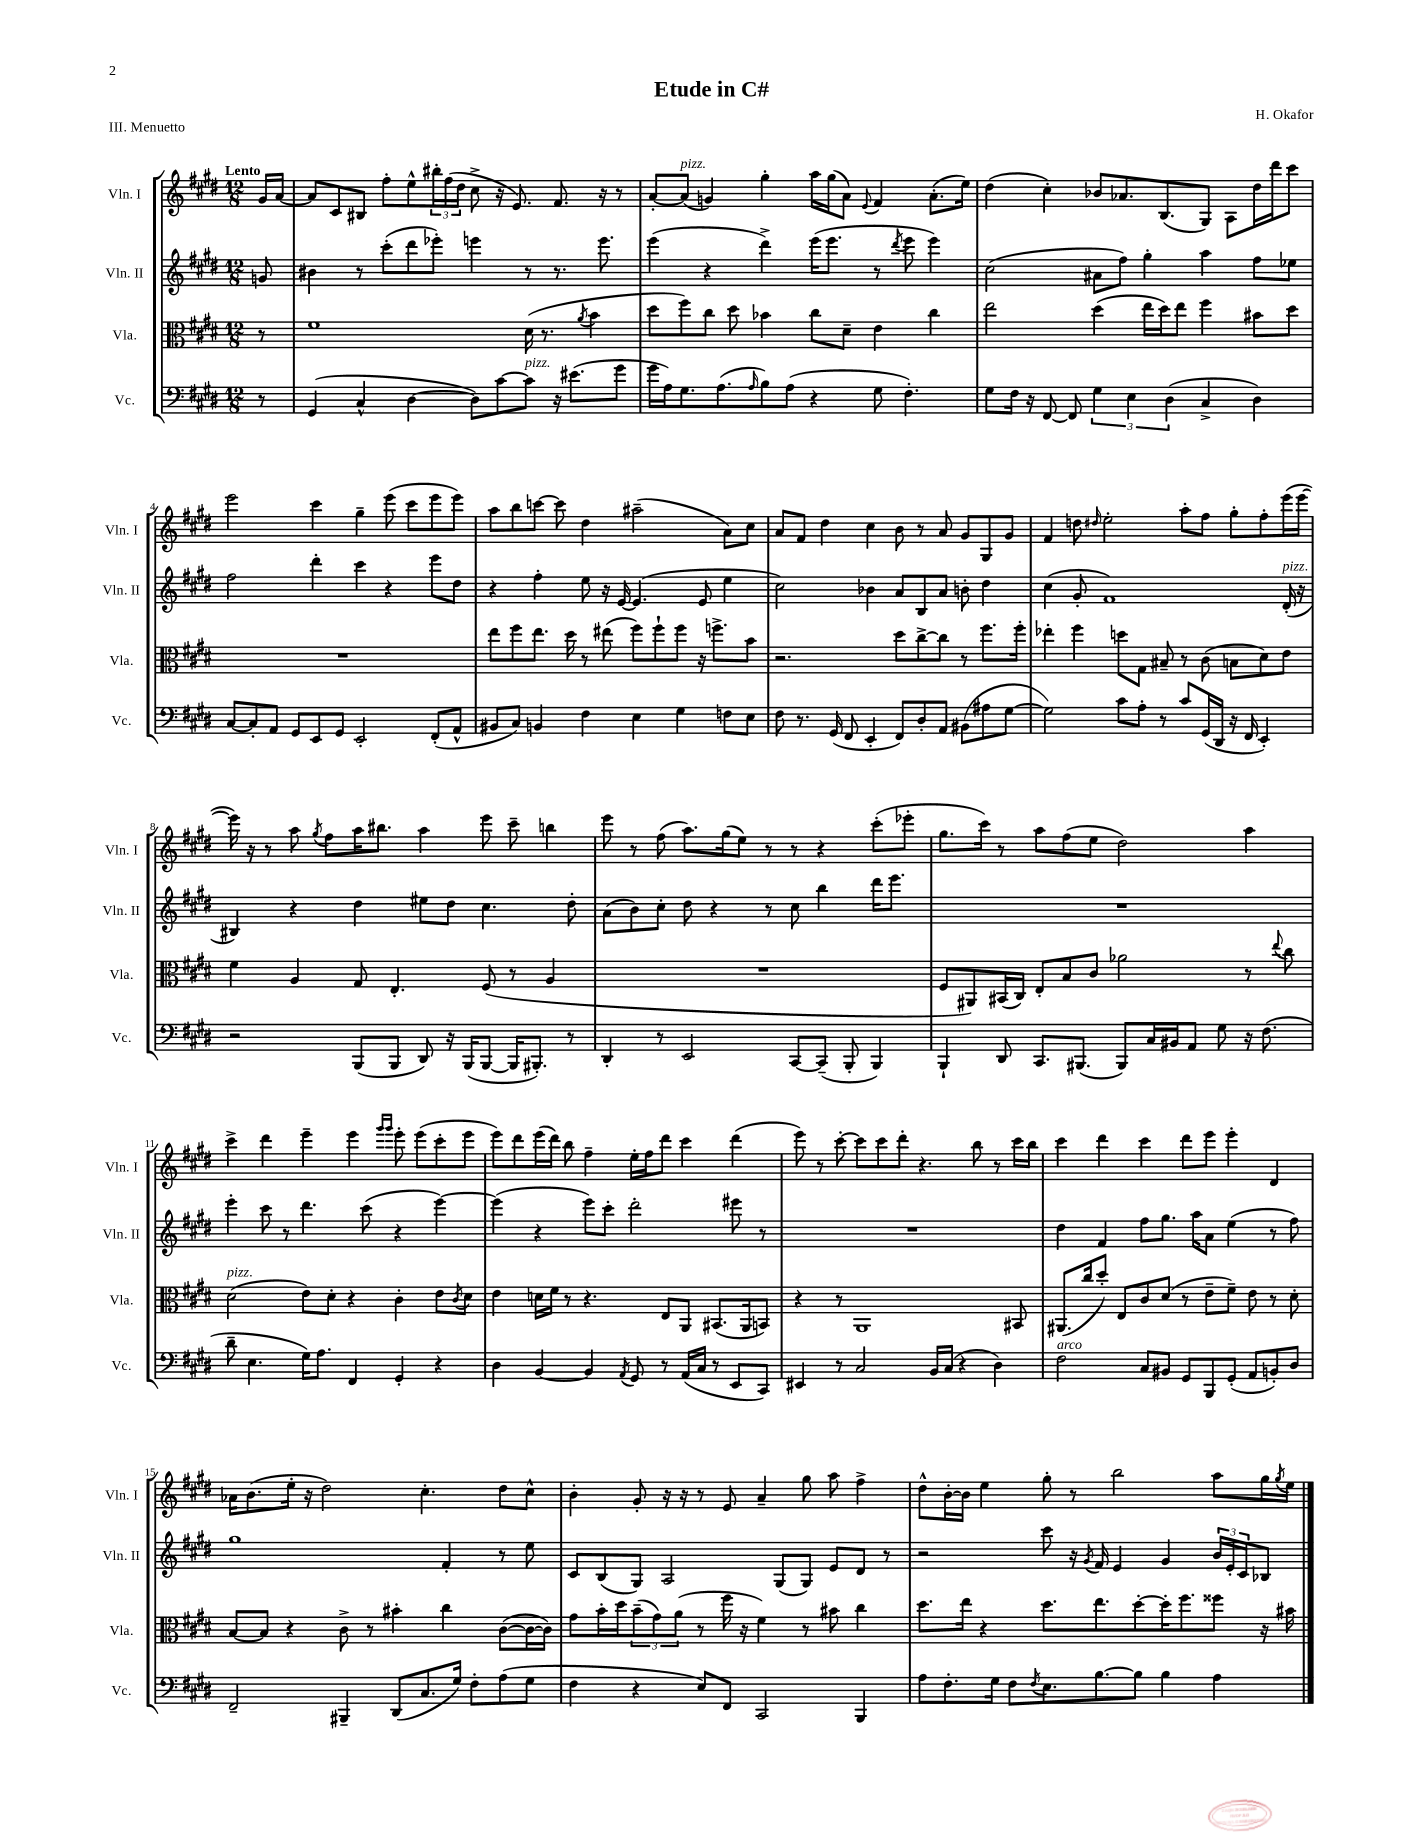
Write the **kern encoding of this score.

**kern	**kern	**kern	**kern
*part4	*part3	*part2	*part1
*staff4	*staff3	*staff2	*staff1
*I"Vc.	*I"Vla.	*I"Vln. II	*I"Vln. I
*I'Vc.	*I'Vla.	*I'Vln. II	*I'Vln. I
*clefF4	*clefC3	*clefG2	*clefG2
*k[f#c#g#d#]	*k[f#c#g#d#]	*k[f#c#g#d#]	*k[f#c#g#d#]
*M12/8	*M12/8	*M12/8	*M12/8
=	=	=	=
!	!	!	!LO:TX:a:B:t=Lento
8r	8r	8gn/	16g#/LL
.	.	.	[16a/JJ
=1	=1	=1	=1
(4GG#/	1f#	4b#X\	8a/L]
.	.	.	8c#/
4C#^^/	.	8r	8B#X/J
.	.	(8ccc#'\L	8ff#'\L
[4D#\	.	8ddd#\	8ee^^\
.	.	8eee-X'\J)	24bb#X'\L
.	.	.	(24ff#\
.	.	.	24dd#\JJ
8D#\L])	.	4eeen\	8cc#^\
[8c#\	.	.	16r
.	.	.	8.e/)
!LO:TX:a:i:t=pizz.	!	!	!
8c#\J]	(16d#\	8r	.
.	8.r	.	.
16r	.	8.r	8.f#/
(8.e#X\L	.	.	.
.	8qa/	.	.
.	4b\	.	.
.	.	8.eee\	16r
8g#\J	.	.	8r
=2	=2	=2	=2
16g#\LL	8dd#\L	(4eee\	[8a'/L
16A\J)	.	.	.
!	!	!	!LO:TX:a:i:t=pizz.
8.G#\	8ff#\)	.	(8a/J]
.	8cc#\J	4r	4gn/)
(8.A\	.	.	.
.	8dd#\	.	.
16qqA/	.	.	.
8B\)	4b-X\	4ddd#^\)	4gg#'\
(8A\J	.	.	.
4r	8cc#\L	(16eee\KL	16aa\LL
.	.	8.eee\J	(16gg#\J
.	8d#~\J	.	8a\J)
.	.	.	8qqe/
8G#\	4e\	8r	4f#/
.	.	8qddd#/	.
4.F#'\)	.	8eee\	.
.	4cc#\	4eee\)	(8.a'\L
.	.	.	16ee\Jk)
=3	=3	=3	=3
8G#\L	2ee\	(2cc#\	(4dd#\
16F#\Jk	.	.	.
16r	.	.	.
[8FF#/	.	.	4cc#'\)
8FF#/]	.	.	.
6G#\	(4dd#\	8a#X\L	8b-X/L
.	.	8ff#\J)	8.a-X/
6E\	.	.	.
.	16ee\LL	4gg#'\	.
.	16dd#\J)	.	(8.B/
(6D#\	.	.	.
.	8ee\J	.	.
4C#^/	4ff#\	4aa\	8G#/J)
.	.	.	8A\L
4D#\)	8b#X\L	8ff#\L	16dd#\L
.	.	.	16ddd#\J
.	8dd#\J	8ee-X\J	8ccc#\J
!!LO:LB:g=z
=4	=4	=4	=4
[8C#/L	1.r	2ff#\	2eee\
8C#'/]	.	.	.
8AA/J	.	.	.
8GG#/L	.	.	.
8EE/	.	4ddd#'\	4ccc#\
8GG#/J	.	.	.
2EE'/	.	4ccc#\	4gg#~\
.	.	4r	(8eee\
.	.	.	8ccc#\L
(8FF#'/L	.	8eee\L	8eee\
8AA^^/J	.	8dd#\J	8eee\J)
=5	=5	=5	=5
8BB#X/L	8ee\L	4r	8aa\L
8C#/J)	8ff#\	.	8bb\
4BBn/	8.ee\J	4ff#'\	[8cccn\J
.	.	.	8ccc\]
.	16dd#\	.	.
4F#\	8r	8ee\	4dd#\
.	(8ee#X\	16r	.
.	.	[16e/	.
4E\	8ff#\L)	(4.e/]	(2aa#X~\
.	8ff#`\	.	.
4G#\	8ff#\J	.	.
.	16r	8e/	.
.	8.ffn^\L	.	.
8Fn\L	.	4ee\	8a\L)
8E\J	8b\J	.	8cc#\J
=6	=6	=6	=6
8F#\	2.r	2cc#\)	8a/L
8.r	.	.	8f#/J
.	.	.	4dd#\
(16GG#/	.	.	.
8FF#/	.	.	.
4EE'/	.	4b-X\	4cc#\
8FF#/L)	8dd#\L	8a/L	8b\
8D#'/	[8cc#^\	8B/	8r
8AA/J	8cc#\J]	8a/J	8a/
(8BB#X\L	8r	8bn'\	8g#/L
8A#X\	8.ff#\L	4dd#\	8G#/
[8G#\J	.	.	8g#/J
.	16ff#'\Jk	.	.
=7	=7	=7	=7
2G#\])	4ee-X'\	(4cc#\	4f#/
.	4ff#\	8g#'/	8ddn\
.	.	.	16qqdd#X/
.	.	1f#)	2ee'\
8c#\L	8ddn\L	.	.
8A'\J	8G#\J	.	.
8r	8B#X~/	.	.
8c#/L	8r	.	8aa'\L
(16GG#/L	(8c#\	.	8ff#\J
16DD#/JJ	.	.	.
16r	8Bn\L	.	8gg#'\L
16FF#/	.	.	.
4EE'/)	8d#\)	.	8ff#'\
!	!	!LO:TX:a:i:t=pizz.	!
.	8e\J	(16d#'/	(16eee\L
.	.	16r	[16eee\JJ
!!LO:LB:g=z
=8	=8	=8	=8
2r	4f#\	4B#X/)	16eee\])
.	.	.	16r
.	.	.	8r
.	4A/	4r	8aa\
.	.	.	8qgg#/
.	.	.	8ff#\L
(8BBB/L	8G#/	4dd#\	16aa\K
.	.	.	8.bb#X\J
8BBB/J	4.E'/	.	.
8DD#/)	.	8ee#X\L	4aa\
16r	.	8dd#\J	.
(16BBB/KL	.	.	.
[8BBB/J	(8F#/	4.cc#\	8eee\
16BBB/KL]	8r	.	8ccc#~\
8.BBB#X'/J)	.	.	.
.	4A/	.	4bbn\
8r	.	8dd#'\	.
=9	=9	=9	=9
4DD#'/	1.r	(8a\L	8eee\
.	.	8b\)	8r
8r	.	8cc#'\J	(8ff#\
2EE/	.	8dd#\	8.aa\L)
.	.	4r	.
.	.	.	(16gg#\k
.	.	.	8ee\J)
.	.	8r	8r
[8CC#/L	.	8cc#\	8r
(8CC#~/J]	.	4bb\	4r
8BBB'/	.	.	.
4BBB/)	.	16ddd#\KL	(8ccc#'\L
.	.	8.eee\J	.
.	.	.	8eee-X'\J
=10	=10	=10	=10
4BBB`/	8F#/L	1.r	8.gg#\L
.	8AA#X/)	.	.
.	.	.	16ccc#\Jk)
8DD#/	(16BB#X/L	.	8r
.	16C#/JJ)	.	.
8.CC#/L	8E'/L	.	8aa\L
.	8B/	.	(8ff#\
(8.BBB#X/J	.	.	.
.	8c#/J	.	8ee\J
8BBB#/L)	2a-X\	.	2dd#\)
16C#/L	.	.	.
16BB#X/J	.	.	.
8AA/J	.	.	.
8G#\	.	.	.
16r	8r	.	4aa\
(8.F#\	.	.	.
.	8qqee/	.	.
.	8cc#\	.	.
!!LO:LB:g=z
=11	=11	=11	=11
!	!LO:TX:a:i:t=pizz.	!	!
8d#~\	(2d#\	4eee'\	4ccc#^\
4.E\	.	.	.
.	.	8ccc#\	4ddd#\
.	.	8r	.
16G#\KL)	8e\L)	4.ddd#\	4eee~\
8.A\J	.	.	.
.	8d#'\J	.	.
4FF#/	4r	.	4eee\
.	.	(8ccc#\	.
.	.	.	16qqggg#/LL
.	.	.	16qqggg#/JJ
4GG#'/	4c#'\	4r	8eee'\
.	.	.	(8eee\L
4r	8e\L	[4eee\)	8ccc#'\
.	8qc#/	.	.
.	8d#\J	.	8eee\J
=12	=12	=12	=12
4D#\	4e\	(4eee\]	8eee\L)
.	.	.	8ddd#\
[4BB/	16dn\LL	4r	(16eee\L
.	16f#\JJ	.	16ddd#\JJ)
.	8r	.	8bb\
4BB/]	4.r	8eee\L)	4ff#~\
.	.	8ccc#'\J	.
8qAA/	.	.	.
8GG#/	.	2ddd#'\	16ee'\LL
.	.	.	16ff#\J
8r	8E/L	.	8ddd#\J
(16AA/LL	8AA/J	.	4ccc#\
16C#/JJ	.	.	.
8r	(8.BB#X/L	.	.
8EE/L	.	8eee#X\	(4ddd#\
.	16AA/k	.	.
8CC#/J)	8BBn/J)	8r	.
=13	=13	=13	=13
4EE#X/	4r	1.r	8eee\)
.	.	.	8r
8r	8r	.	[8ccc#'\
2C#/	1AA	.	8ccc#\L]
.	.	.	8ccc#\
.	.	.	8ddd#'\J
.	.	.	4.r
16BB/LL	.	.	.
(16C#/JJ	.	.	.
4r	.	.	.
.	.	.	8bb\
4D#\)	.	.	8r
.	8BB#X/	.	16ccc#\LL
.	.	.	16bb\JJ
=14	=14	=14	=14
!LO:TX:a:i:t=arco	!	!	!
2F#\	(8.AA#X/L	4dd#\	4ccc#\
.	16cc#/k	.	.
.	8dd#'/J)	4f#/	4ddd#\
.	8E/L	.	.
8C#/L	8c#/	8ff#\L	4ccc#\
8BB#X/J	(8d#/J	8.gg#\J	.
8GG#/L	8r	.	8ddd#\L
.	.	16aa\KL	.
8BBB/	8e~\L	8a\J	8eee\J
(8GG#'/J	8f#~\J)	(4ee\	4eee'\
8AA/L	8e\	.	.
8BBn'/)	8r	8r	4d#/
8D#/J	8d#'\	8ff#\)	.
!!LO:LB:g=z
=15	=15	=15	=15
2FF#~/	[8B/L	1gg#	16a-X\KL
.	.	.	(8.b\
.	8B/J]	.	.
.	4r	.	16ee'\Jk
.	.	.	16r
.	.	.	2dd#\)
4BBB#X~/	8c#^\	.	.
.	8r	.	.
(8DD#/L	4b#X'\	.	.
8.C#/	.	.	4.cc#'\
.	4cc#\	4f#'/	.
16G#/Jk)	.	.	.
8F#'\L	.	.	.
(8A\	([8c#\L	8r	8dd#\L
8G#\J	16c#\L_	8ee\	8cc#^^\J
.	16c#\JJ])	.	.
=16	=16	=16	=16
4F#\	8g#\L	8c#/L	4b'\
.	16b'\L	(8B/	.
.	16dd#\J	.	.
4r	(12b~\	8G#/J)	8g#'/
.	12g#\)	.	.
.	.	2A/	16r
.	(12a\J	.	.
.	.	.	16r
8E/L)	8r	.	8r
8FF#/J	16ff#\	.	8e/
.	16r	.	.
2CC#/	4f#\)	.	4a~/
.	.	(8G#/L	.
.	8r	8G#/J)	8gg#\
.	8b#X\	8e/L	8aa\
4BBB/	4cc#\	8d#/J	4ff#^\
.	.	8r	.
=17	=17	=17	=17
8A\L	8.dd#\L	2r	8dd#^^\L
8.F#'\	.	.	[16b'\L
.	16ee\Jk	.	16b\JJ]
.	4r	.	4ee\
16G#\Jk	.	.	.
8F#\L	.	.	.
8qF#/	.	.	.
8.E\	8.dd#\L	8ccc#\	8gg#'\
.	.	16r	8r
.	.	8qg#/	.
[8.B\	8.ee\	16f#/	.
.	.	4e/	2bb\
8B\J]	[8dd#'\	.	.
4B\	16dd#'\K]	4g#/	.
.	8.ff#\	.	.
4A\	8ff##X\J	24b/LL	8aa\L
.	.	24e'/	.
.	.	24c#/J	.
.	16r	8B-X/J	16gg#\L
.	.	.	8qgg#/
.	16b#X\	.	16ee\JJ
==	==	==	==
*-	*-	*-	*-
